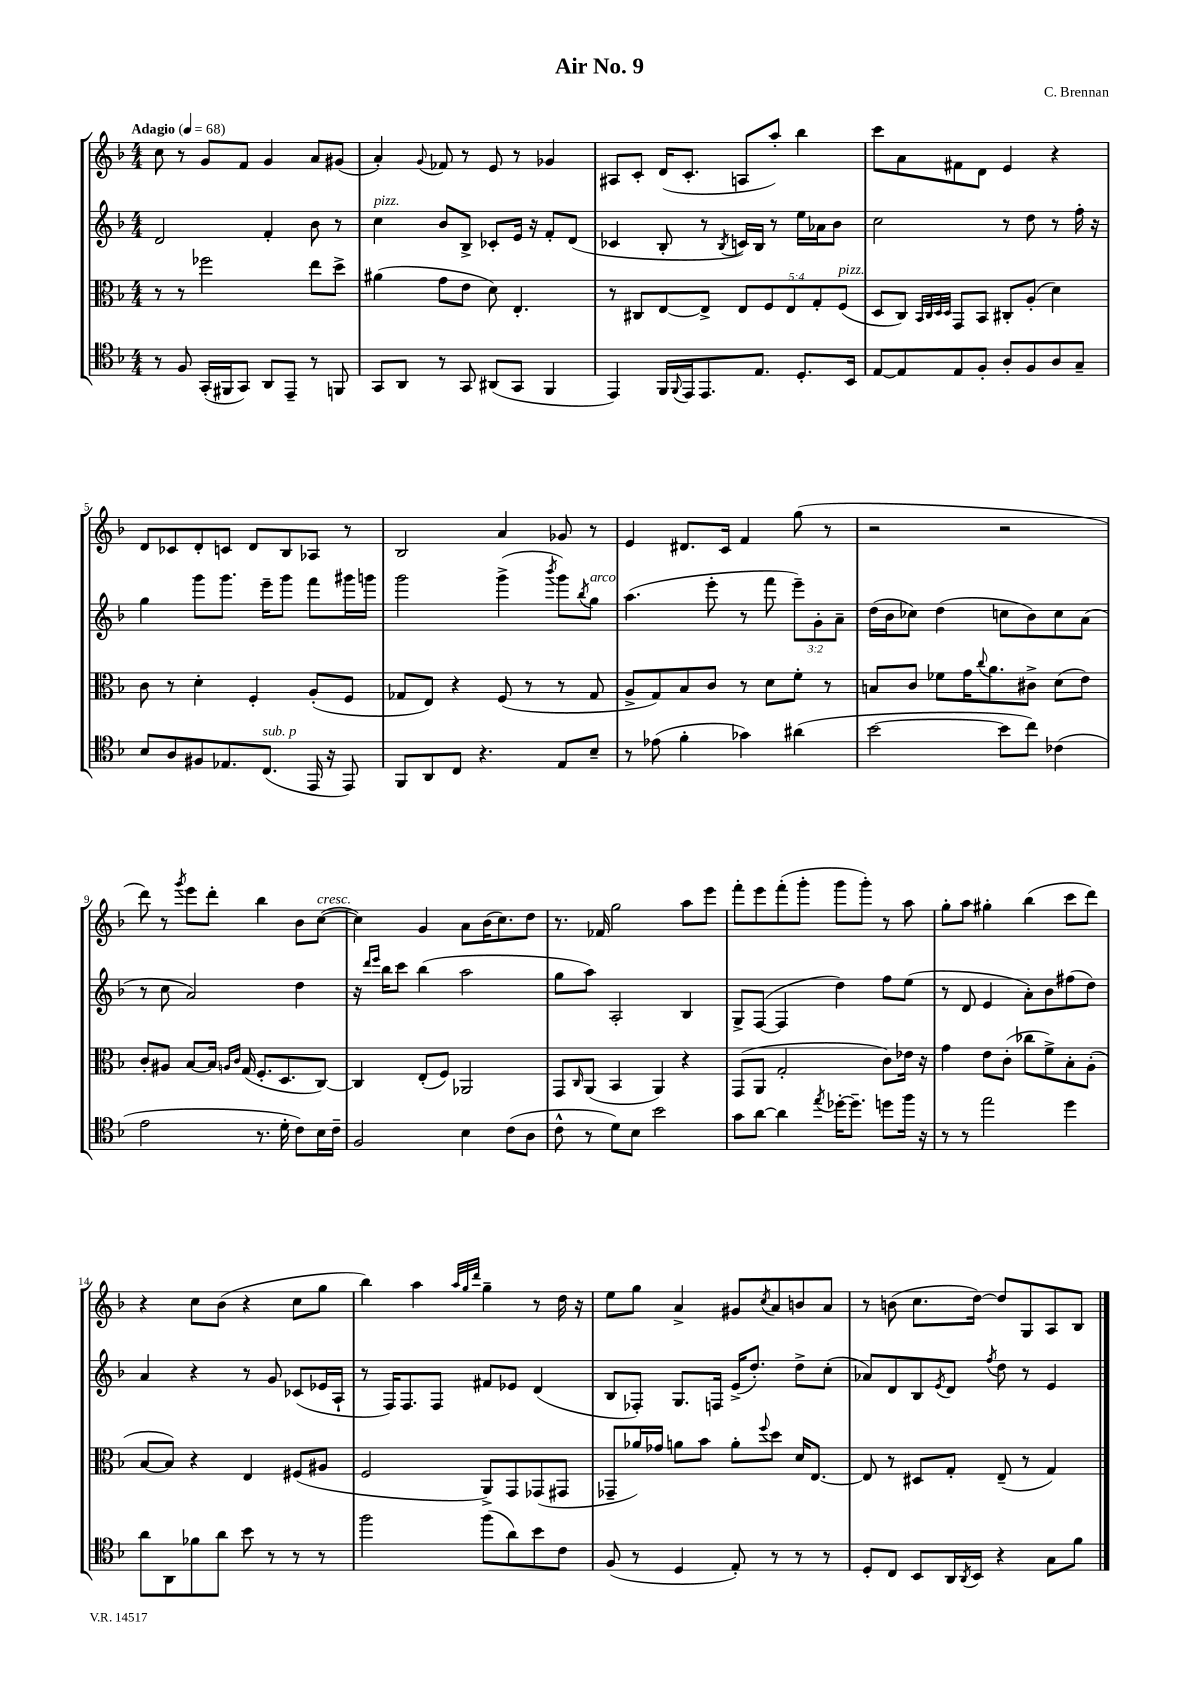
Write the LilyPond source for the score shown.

\header { title = "Air No. 9" composer = "C. Brennan" }
<<
\new StaffGroup <<
\new Staff = "s0" {
    \clef treble \key f \major \numericTimeSignature \time 4/4 \tempo "Adagio" 4 = 68
    c''8 r8 g'8 f'8 g'4 a'8 gis'8( |
    a'4-.) \appoggiatura { g'8 } fes'8 r8 e'8 r8 ges'4 |
    ais8 c'8-. d'16( c'8.-. a8 a''8-.) bes''4 |
    c'''8 a'8 fis'8 d'8 e'4 r4 |
    d'8 ces'8 d'8-. c'8 d'8 bes8 aes8 r8 |
    bes2 a'4 ges'8 r8 |
    e'4 dis'8. c'16 f'4 g''8( r8 |
    r2 r2 |
    d'''8) r8 \acciaccatura { g'''8 } e'''8 d'''8-. bes''4 bes'8 c''8~^\markup { \italic "cresc." }( |
    c''4) g'4 a'8 bes'16( c''8.) d''8 |
    r8. fes'16 g''2 a''8 e'''8 |
    f'''8-. e'''8 f'''8-.( g'''8-. g'''8 g'''8-.) r8 a''8 |
    g''8-. a''8 gis''4-. bes''4( c'''8 d'''8) |
    r4 c''8 bes'8( r4 c''8 g''8 |
    bes''4) a''4 \grace { a''32 g''32 d'''32 } g''4-- r8 d''16 r16 |
    e''8 g''8 a'4-> gis'8 \acciaccatura { c''8 } a'8 b'8 a'8 |
    r8 b'8( c''8. d''16~) d''8 g8 a8 bes8 \bar "|." |
}
\new Staff = "s1" {
    \clef treble \key f \major \numericTimeSignature \time 4/4 \override Staff.TupletNumber.text = #tuplet-number::calc-fraction-text
    d'2 f'4-. bes'8 r8 |
    c''4^\markup { \italic "pizz." } bes'8 bes8-> ces'8-. e'16 r16 f'8-. d'8( |
    ces'4 bes8-. r8 \acciaccatura { bes8 } c'16) bes16 r8 e''16 aes'16 bes'8 |
    c''2 r8 d''8 r8 f''16-. r16 |
    g''4 g'''8 g'''8. e'''16-- g'''8 f'''8 gis'''16 g'''16 |
    g'''2 g'''4->( \acciaccatura { bes'''8 } g'''8) \acciaccatura { bes''8 } g''8^\markup { \italic "arco" } |
    a''4.( e'''8-. r8 f'''8 \tuplet 3/2 { e'''8--) g'8-. a'8-- } |
    d''16( bes'16 ces''8) d''4( c''8 bes'8) c''8 a'8( |
    r8 c''8 a'2) d''4 |
    r16 \grace { d'''16 e'''16 } bes''16 c'''8 bes''4( a''2 |
    g''8 a''8) a2-. bes4 |
    g8-> f8~( f4 d''4) f''8 e''8( |
    r8 d'8 e'4 a'8-.) bes'8 fis''8( d''8) |
    a'4 r4 r8 g'8 ces'8( ees'16 a16-! |
    r8 f16) f8. f8 fis'8 ees'8 d'4( |
    bes8 fes8-.) g8. f16 e'16->( d''8.-.) d''8-> c''8-.( |
    aes'8) d'8 bes8 \acciaccatura { e'8 } d'8 \acciaccatura { f''8 } d''8 r8 e'4 \bar "|." |
}
\new Staff = "s2" {
    \clef alto \key f \major \numericTimeSignature \time 4/4 \override Staff.TupletNumber.text = #tuplet-number::calc-fraction-text
    r8 r8 fes''2 e''8 d''8-> |
    ais'4( g'8 e'8 d'8) e4.-. |
    r8 cis8 e8~ e8-> \tuplet 5/4 { e8 f8 e8 g8-. f8^\markup { \italic "pizz." }( } |
    d8 c8) \grace { bes,32 c32 d32 d32 } g,8 bes,8 cis8-. a8-.( d'4) |
    c'8 r8 d'4-. f4-. a8-.( f8 |
    ges8 e8) r4 f8( r8 r8 ges8 |
    a8-> g8) bes8 c'8 r8 d'8 f'8-. r8 |
    b8 c'8 fes'8 g'16 \appoggiatura { c''8 } a'8. cis'8-> d'8( e'8) |
    c'8-. ais8 bes8~ bes16 \grace { a16 c'16 } g16( f8.-. d8. c8~) |
    c4 e8-.( f8) aes,2 |
    g,8 \grace { c16 } a,8( bes,4 a,4) r4 |
    g,8( a,8 g2-. c'8) ees'16 r16 |
    g'4 e'8 c'8-.( ces''8 f'8->) bes8-. a8-.( |
    bes8~ bes8) r4 e4 fis8( ais8 |
    f2 a,8->) g,8 ges,8( gis,8 |
    ges,8-- aes'16) ges'16 a'8 bes'8 a'8-. \appoggiatura { f''8 } d''8 d'16 e8.~ |
    e8 r8 dis8 g8-. e8--( r8 g4) \bar "|." |
}
\new Staff = "s3" {
    \clef tenor \key f \major \numericTimeSignature \time 4/4
    r8 f8 g,16-.( fis,16 g,8) a,8 e,8-- r8 f,8 |
    g,8 a,8 r8 g,8 ais,8( g,8 f,4 |
    e,4) f,16 \appoggiatura { f,8 } e,16 e,8. e8. d8.-. bes,16 |
    e8~ e8 e8 f8-. a8-. f8 a8 g8-- |
    bes8 a8 fis8 ees8. c8.^\markup { \italic "sub. p" }( e,16 r16 e,8) |
    f,8 a,8 c8 r4. e8 bes8-- |
    r8 ees'8( f'4-. ges'4) ais'4( |
    bes'2~ bes'8 c''8) ces'4( |
    e'2 r8. d'16-. c'8) bes16 c'16-- |
    f2 bes4 c'8( a8 |
    c'8-^ r8 d'8) bes8 bes'2 |
    g'8 a'8~ a'4 \acciaccatura { e''8 } des''16~-. des''8.-- d''8 f''16 r16 |
    r8 r8 e''2 d''4 |
    a'8 a,8 fes'8 a'8 bes'8 r8 r8 r8 |
    f''2 f''8( a'8) bes'8 c'8 |
    f8( r8 d4 e8-.) r8 r8 r8 |
    d8-. c8 bes,8 a,16 \acciaccatura { a,8 } bes,16 r4 g8 f'8 \bar "|." |
}
>>
>>
